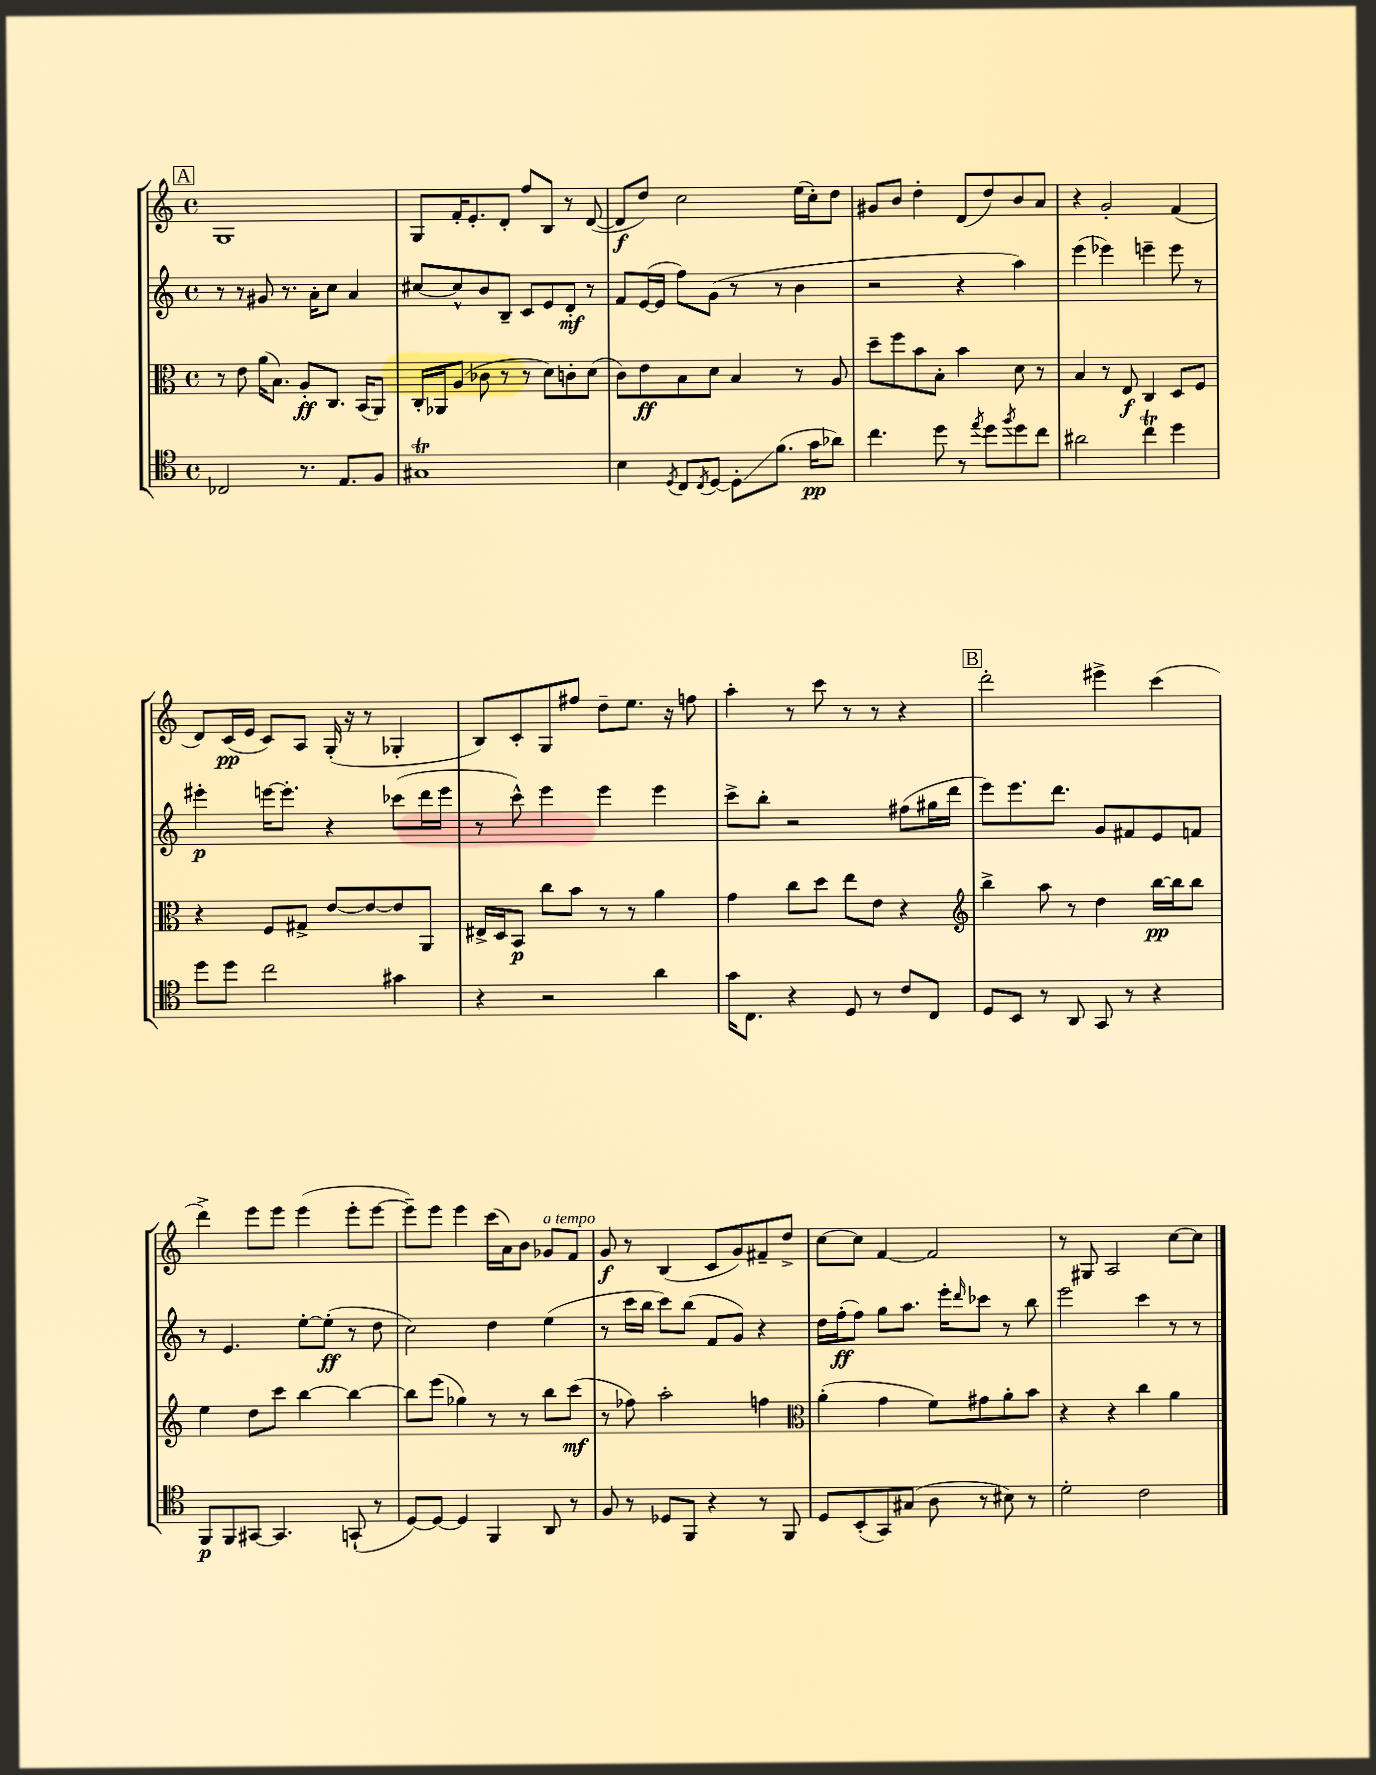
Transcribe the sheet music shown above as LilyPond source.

<<
\new StaffGroup <<
\new Staff = "s0" {
    \clef treble \key c \major \defaultTimeSignature \time 4/4
    \mark \markup { \box "A" } g1 |
    g8 f'16-. e'8.-. d'8-. f''8 b8 r8 d'8~( |
    d'8\f d''8) c''2 e''16( c''16-.) d''8 |
    gis'8 b'8 d''4-. d'8( d''8) b'8 a'8 |
    r4 g'2-. f'4( |
    d'8) c'16\pp( e'16 c'8) a8 g16-.( r16 r8 ges4-. |
    b8) c'8-. g8 fis''8 d''8-- e''8. r16 f''8 |
    a''4-. r8 c'''8 r8 r8 r4 |
    \mark \markup { \box "B" } d'''2-. eis'''4-> c'''4( |
    d'''4->) e'''8 e'''8 e'''4( e'''8-. e'''8~ |
    e'''8--) e'''8 e'''4 c'''16( a'16) b'8 ges'8^\markup { \italic "a tempo" } f'8 |
    g'8\f r8 b4( c'8 g'8) fis'8-- d''8-> |
    c''8~ c''8 f'4~ f'2 |
    r8 gis8 a2 c''8~ c''8 \bar "|." |
}
\new Staff = "s1" {
    \clef treble \key c \major \defaultTimeSignature \time 4/4
    \mark \markup { \box "A" } r8 r8 gis'8 r8. a'16-. c''8 a'4 |
    cis''8~ cis''8-^ b'8 b8-- c'8 e'8 d'8-.\mf r8 |
    f'8 e'16~( e'16 f''8) g'8( r8 r8 b'4 |
    r2 r4 a''4) |
    e'''4( ees'''4) e'''4-- e'''8 r8 |
    eis'''4-.\p e'''16~ e'''8.-. r4 ces'''8( d'''16 e'''16 |
    r8 c'''8-^) e'''4 e'''4 e'''4 |
    c'''8-> b''8-. r2 fis''8( gis''16 d'''16 |
    \mark \markup { \box "B" } e'''8) e'''8. d'''8. g'8 fis'8 e'8 f'8 |
    r8 e'4. e''8~-. e''8-.\ff( r8 d''8 |
    c''2) d''4 e''4( |
    r8 c'''16 b''16 c'''8) b''8( f'8 g'8) r4 |
    d''16 f''16-.\ff( f''8) g''8 a''8. e'''16-. \grace { d'''16 } ces'''8 r8 b''8 |
    e'''2 c'''4 r8 r8 \bar "|." |
}
\new Staff = "s2" {
    \clef alto \key c \major \defaultTimeSignature \time 4/4
    \mark \markup { \box "A" } r8 e'8 a'16( b8.) a8-.\ff c8. b,16( a,8) |
    c16-. aes,16 a8( ces'8 r8 r8 d'8) c'8-. d'8( |
    c'8) e'8\ff b8 d'8 b4 r8 a8 |
    d''8-- f''8 b'8 b8-. b'4 d'8 r8 |
    b4 r8 e8\f c4 d8 f8 |
    r4 f8 gis8-> e'8~ e'8~ e'8 a,8 |
    eis16-> d16 b,8\p c''8 b'8 r8 r8 a'4 |
    g'4 c''8 d''8 e''8 e'8 r4 |
    \mark \markup { \box "B" } \clef treble b''4-> a''8 r8 d''4 b''16~\pp b''16 b''8 |
    e''4 d''8 c'''8 b''4~ b''4~ |
    b''8 e'''8( ges''4) r8 r8 b''8 c'''8\mf( |
    r8 fes''8) a''2-. f''4 |
    \clef alto a'4-.( g'4 f'8) gis'8 a'8-. b'8 |
    r4 r4 c''4 a'4 \bar "|." |
}
\new Staff = "s3" {
    \clef tenor \key c \major \defaultTimeSignature \time 4/4
    \mark \markup { \box "A" } ces2 r8. e8. f8 |
    gis1\trill |
    b4 \acciaccatura { d8 } c8 \acciaccatura { c8 } d8~ d8-.\glissando f'8.( g'16\pp aes'8) |
    c''4. d''8 r8 \acciaccatura { e''8 } d''8 \acciaccatura { f''8 } d''8 c''8 |
    ais'2 c''4\trill d''4 |
    d''8 d''8 c''2 gis'4 |
    r4 r2 a'4 |
    g'16 c8. r4 d8 r8 c'8 c8 |
    \mark \markup { \box "B" } d8 b,8 r8 a,8 g,8 r8 r4 |
    f,8\p f,8 gis,8~ gis,4. g,8-!( r8 |
    d8~) d8~ d4 f,4 a,8 r8 |
    f8 r8 des8 f,8 r4 r8 f,8 |
    d8 b,8-.( g,8) gis8( a8 r8 bis8) r8 |
    d'2-. c'2 \bar "|." |
}
>>
>>
\layout { \context { \Score \remove "Bar_number_engraver" } }
